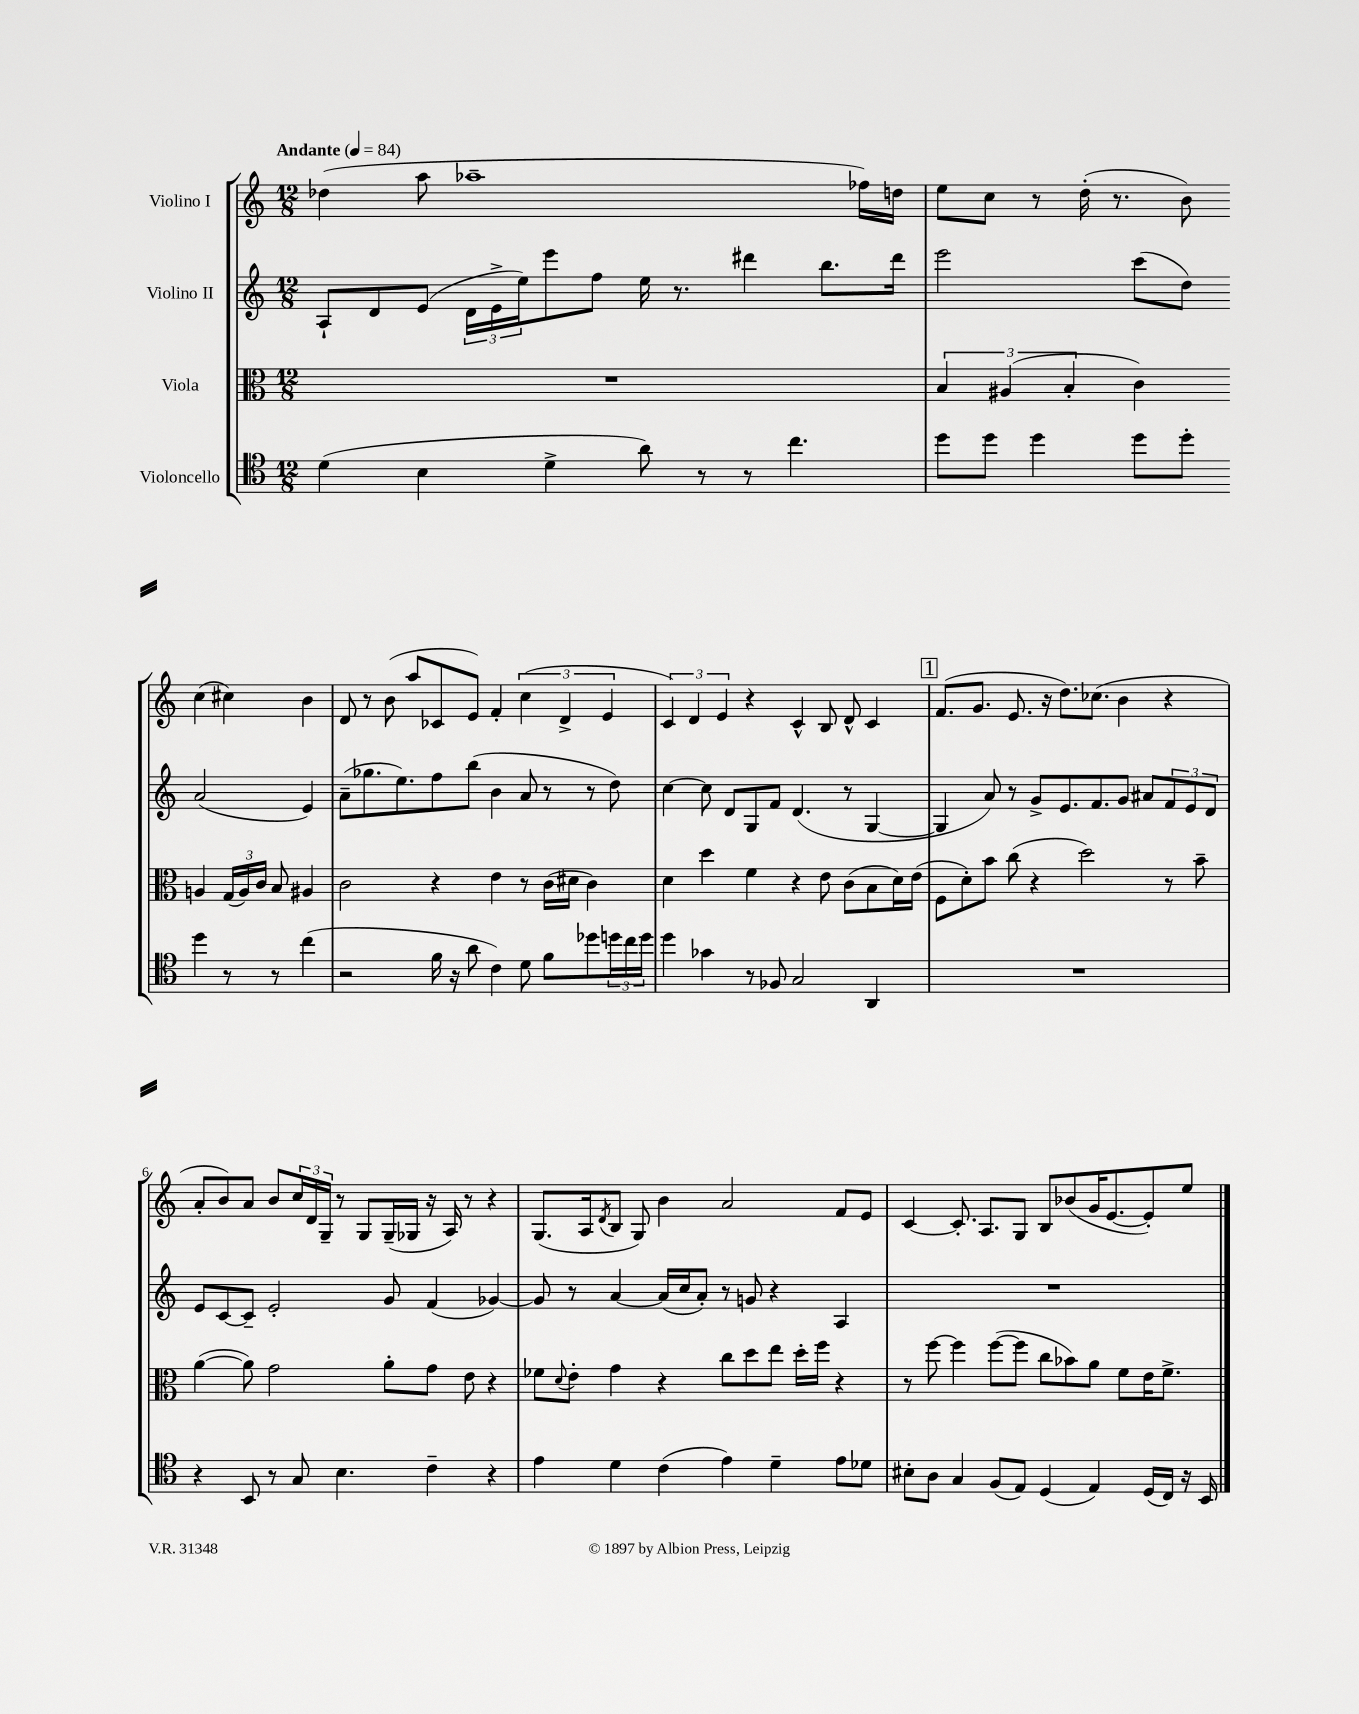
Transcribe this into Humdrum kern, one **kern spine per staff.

**kern	**kern	**kern	**kern
*staff4	*staff3	*staff2	*staff1
*clefC4	*clefC3	*clefG2	*clefG2
*k[]	*k[]	*k[]	*k[]
*M12/8	*M12/8	*M12/8	*M12/8
*MM84	*MM84	*MM84	*MM84
(4d	1.r	8A`	(4dd-
.	.	8d	.
4B	.	(8e	8aa
.	.	24d	1aa-~
.	.	24e^	.
.	.	24ee)	.
4d^	.	8eee	.
.	.	8ff	.
8a)	.	16ee	.
.	.	8.r	.
8r	.	.	.
8r	.	4ddd#	.
4.cc	.	.	.
.	.	8.bb	.
.	.	.	16ff-)
.	.	16ddd#	16dd
=	=	=	=
8dd	6B	2eee	8ee
8dd	.	.	8cc
.	(6A#	.	.
4dd	.	.	8r
.	6B'	.	.
.	.	.	(16dd'
.	.	.	8.r
8dd	4c)	(8ccc	.
8dd'	.	8dd)	8b)
4dd	4A	(2a	(4cc
8r	(24G	.	4cc#)
.	24A)	.	.
.	24c	.	.
8r	8B	.	.
(4cc	4A#	4e)	4b
=	=	=	=
2r	2c	(8a~	8d
.	.	8.gg-	8r
.	.	.	(8b
.	.	8.ee)	.
.	.	.	8aa
16f	4r	8ff	8c-
16r	.	.	.
8a	.	(8bb	8e)
4c)	4e	4b	4f'
8d	8r	8a	(6cc
8f	(16c	8r	.
.	.	.	6d^
.	16d#	.	.
8dd-	4c)	8r	.
.	.	.	6e
24dd	.	8dd)	.
24cc	.	.	.
24dd	.	.	.
=	=	=	=
4dd	4d	[4cc	6c)
.	.	.	6d
4g-	4dd	8cc]	.
.	.	.	6e
.	.	8d	.
8r	4f	8G	4r
8F-	.	8f	.
2G	4r	(4.d	4c^^
.	8e	.	8B
.	(8c	8r	8d^^
4AA	8B	[4G	4c
.	16d)	.	.
.	(16e	.	.
=	=	=	=
1.r	8F	4G]	(8.f
.	8d')	.	.
.	.	.	8.g
.	8b	8a)	.
.	(8cc	8r	8.e
.	4r	8g^	.
.	.	.	16r
.	.	8.e	8.dd)
.	2dd)	.	.
.	.	8.f	(8.cc-
.	.	8g	4b
.	.	8a#	.
.	8r	12f	4r
.	.	12e	.
.	8b~	.	.
.	.	12d	.
=	=	=	=
4r	([4a	8e	8a'
.	.	[8c	8b)
8BB	8a])	8c~]	8a
8r	2g	2e'	8b
8G	.	.	24cc
.	.	.	24d
.	.	.	24G~
4.B	.	.	8r
.	.	.	8G
.	8a'	8g	(16G~
.	.	.	16G-
4c~	8g	(4f	16r
.	.	.	16A)
.	8e	.	8r
4r	4r	[4g-)	4r
=	=	=	=
4e	8f-	8g-]	(8.G
.	8qqd	.	.
.	8e'	8r	.
.	.	.	16A
.	.	.	8qd
4d	4g	[4a	8B
.	.	.	8G)
(4c	4r	(16a]	4b
.	.	16cc	.
.	.	8a')	.
4e)	8cc	8r	2a
.	8dd	8g	.
4d~	8ee	4r	.
.	16dd'	.	.
.	16ff	.	.
8e	4r	4A	8f
8d-	.	.	8e
=	=	=	=
8B#'	8r	1.r	[4c
8A	[8ff	.	.
4G	4ff]	.	8.c']
.	.	.	8.A
(8F	([8ff	.	.
8E)	8ff]	.	8G
(4D	8cc	.	8B
.	8b-)	.	(8b-
4E)	8a	.	16g
.	.	.	[8.e
.	8f	.	.
(16D	16e	.	8e'])
16C)	8.f^	.	.
16r	.	.	8ee
16BB	.	.	.
==	==	==	==
*-	*-	*-	*-
